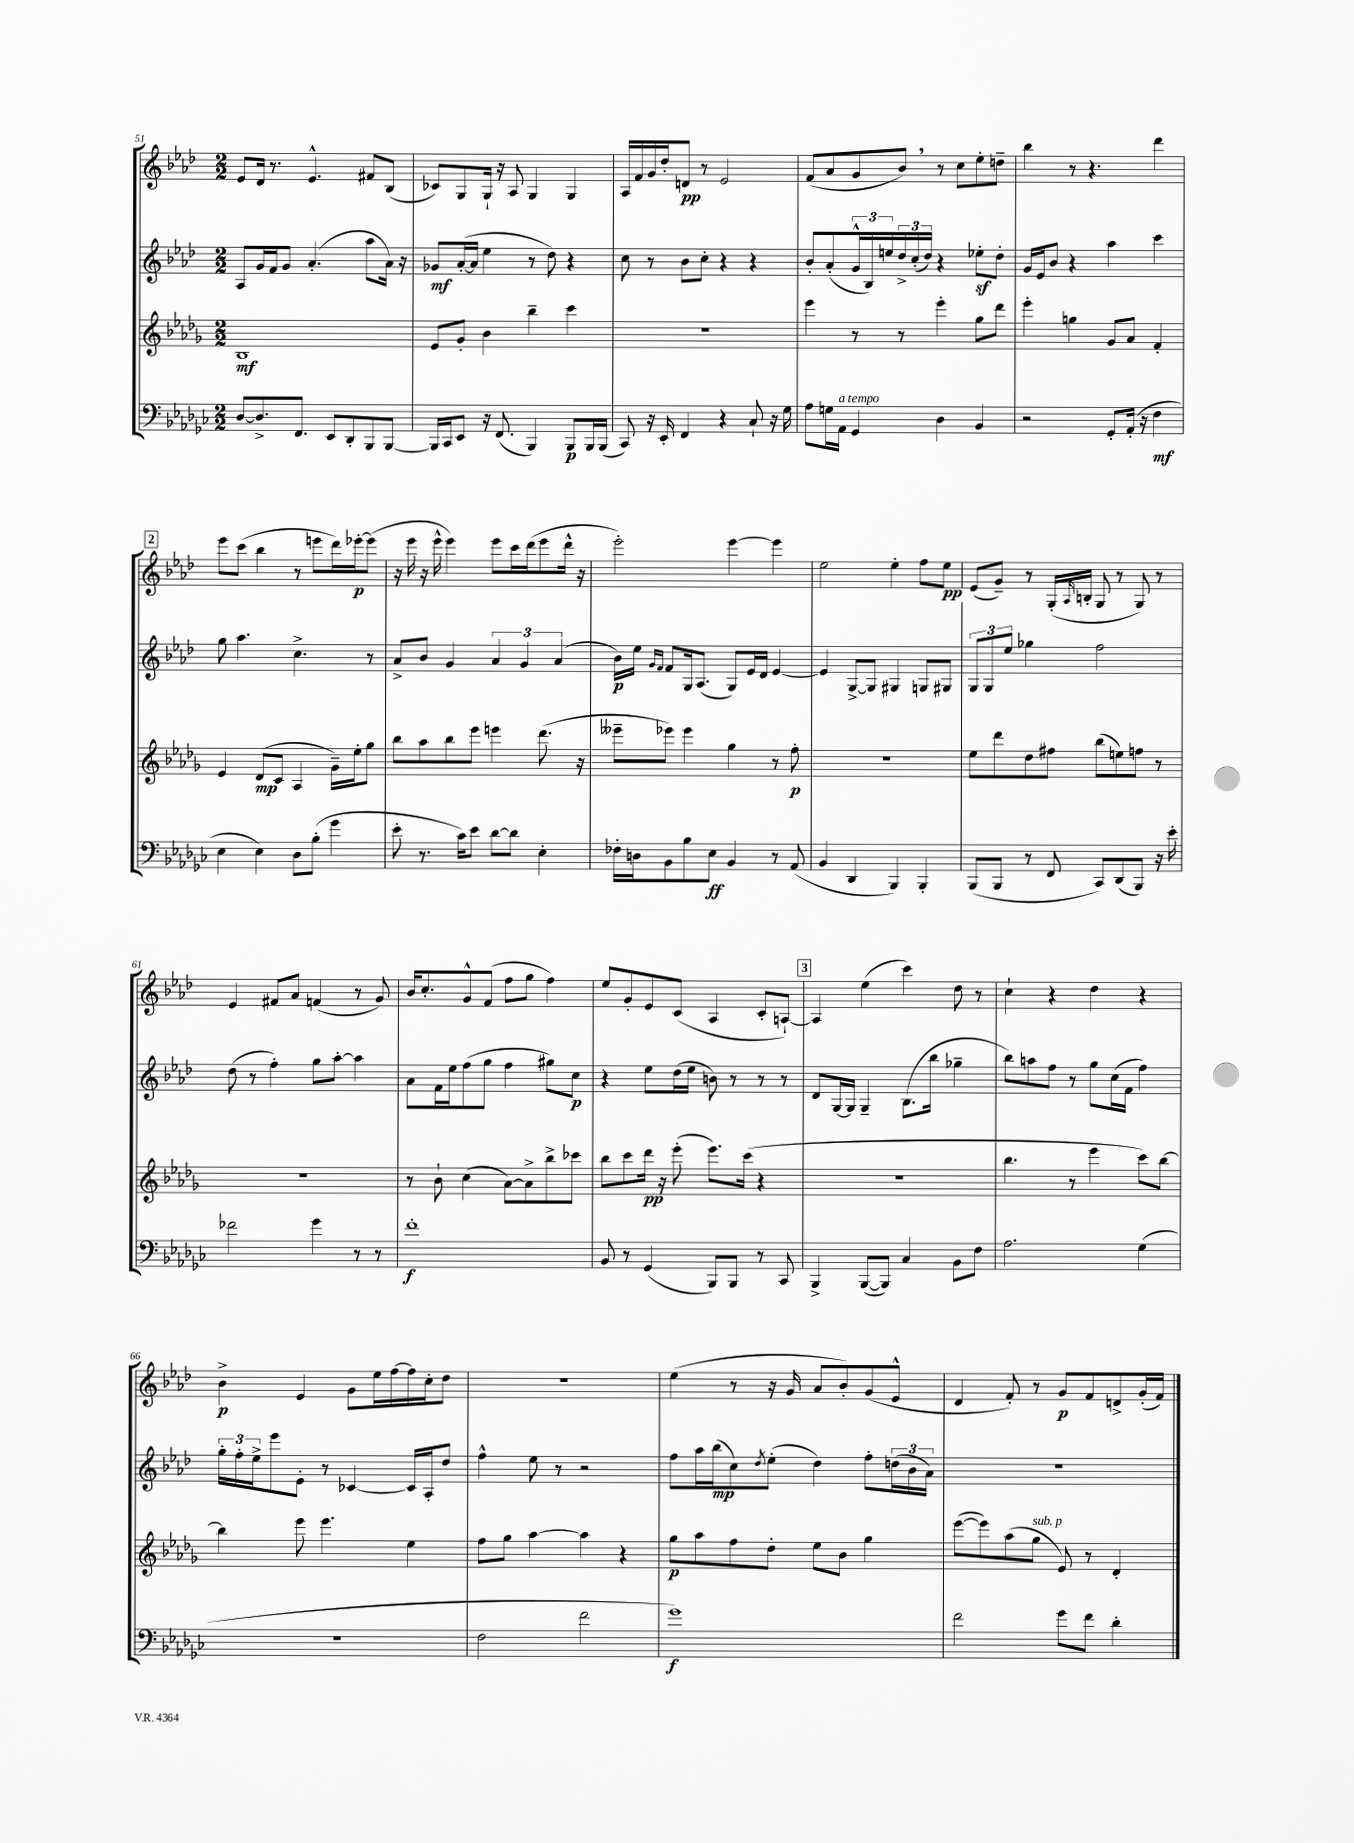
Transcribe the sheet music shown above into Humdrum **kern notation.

**kern	**kern	**kern	**kern
*staff4	*staff3	*staff2	*staff1
*clefF4	*clefG2	*clefG2	*clefG2
*k[b-e-a-d-g-c-]	*k[b-e-a-d-g-]	*k[b-e-a-d-]	*k[b-e-a-d-]
*M2/2	*M2/2	*M2/2	*M2/2
[8D-	1B-	8A-	8e-
8.D-^]	.	16g	16d-
.	.	16f	8.r
.	.	8g	.
8.FF	.	.	.
.	.	(4.a-'	4.e-^^
8EE-	.	.	.
8DD-'	.	.	.
8BBB-	.	8aa-	8f#
[8BBB-	.	16a-)	(8B-
.	.	16r	.
=	=	=	=
16BBB-]	8e-	8g-	8c-)
16CC-	.	.	.
8EE-	8g-'	([16a-'	8G
.	.	16a-]	.
16r	4b-	4ee-	16G`
(8.FF	.	.	16r
.	.	.	8A-
4BBB-)	4bb-~	8r	4G
.	.	8dd-)	.
8BBB-	4ccc	4r	4G
16BBB-	.	.	.
(16BBB-	.	.	.
=	=	=	=
8CC-)	1r	8cc	16A-
.	.	.	16f
16r	.	8r	16g
16EE-'	.	.	16dd-'
4FF	.	8b-	8d
.	.	8cc'	8r
4r	.	4r	2e-
8C-`	.	4r	.
16r	.	.	.
16G-	.	.	.
=	=	=	=
8A-	4eee-	8b-'	(8f
16G	.	(8a-'	8a-
16AA-	.	.	.
4GG-	8r	24g^^	8g
.	.	24B-)	.
.	.	24ee	.
.	8r	24dd-^	8b-)
.	.	(24cc'	.
.	.	24dd-)	.
4D-	4eee-'	4r	8r
.	.	.	8cc
4BB-	8gg-	8ee-'	8ee-'
.	8ddd-	8dd-'	8dd~
=	=	=	=
2r	4eee-'	16g	4bb-
.	.	16e-	.
.	.	8b-	.
.	4gg	4r	8r
.	.	.	4.r
8GG-'	8g-	4aa-	.
(16AA-'	8a-	.	.
16r	.	.	.
4F	4f'	4ccc	4ddd-
=	=	=	=
4E-	4e-	8gg	8eee-
.	.	4.aa-	(8ccc
4E-)	(8d-	.	4bb-
.	8c	.	.
8D-	4A-	4.cc^	8r
(8B-'	.	.	8eee
4g-	16g-~)	.	16ddd-)
.	16ee-'	.	[16eee-'
.	8gg-	8r	(8eee-]
=	=	=	=
8e-'	8bb-	8a-^	16r
.	.	.	16eee-
8.r	8aa-	8b-	16r
.	.	.	16eee-^^
.	8bb-	4g	4eee-)
16c-)	.	.	.
8e-	8eee-	.	.
[8d-	4eee	6a-	8eee-
8d-]	.	.	16ccc
.	.	6g	.
.	.	.	(16ddd-
4E-'	(8.ddd-	.	8eee-
.	.	(6a-	.
.	.	.	16ddd-^^
.	16r	.	16r
=	=	=	=
16F-'	8eee--~	16b-)	2eee-')
16D	.	16ee-	.
.	.	16qqg	.
.	.	16qqf	.
8BB-	8eee-)	8f	.
8B-	4eee-	16G	.
.	.	(8.A-	.
8E-	.	.	.
4BB-	4gg-	8G)	[4eee-
.	.	16e-	.
.	.	16d-	.
8r	8r	[4e-	4eee-]
(8AA-	8ff'	.	.
=	=	=	=
4BB-	1r	4e-]	2ee-
4DD-	.	[8G^	.
.	.	8G]	.
4BBB-)	.	4G#	4ee-'
4BBB-'	.	8G	8ff
.	.	8G#	8ee-
=	=	=	=
(8BBB-	8ee-	12G	(8e-
.	.	12G	.
8BBB-	8ddd-	.	8g~)
.	.	12ee-	.
8r	8dd-	4gg-	8r
8FF	8ff#	.	(16G'
.	.	.	16qqA-
.	.	.	16B'
8CC-)	(8bb-	2ff	8G
(8DD-	8ee)	.	8r
8BBB-)	8ff	.	8G)
16r	8r	.	8r
16e-'	.	.	.
=	=	=	=
2f-	1r	(8dd-	4e-
.	.	8r	.
.	.	4ff')	8f#
.	.	.	8a-
4g-	.	8gg	(4f
.	.	[8aa-'	.
8r	.	4aa-]	8r
8r	.	.	8g)
=	=	=	=
1f'	8r	8a-	16b-
.	.	.	8.cc'
.	8b-`	16f	.
.	.	16ee-	.
.	(4cc	(8ff	8g^^
.	.	8gg	(8f
.	[8a-)	4ff	8ff
.	8a-^]	.	8gg
.	8bb-^	8gg#)	4ff)
.	8ccc-	8cc	.
=	=	=	=
8BB-	8bb-	4r	8ee-
8r	8ccc	.	8g'
(4GG-	16ddd-	8ee-	8e-
.	16r	.	.
.	(8eee-'	(16dd-	(8c
.	.	16ee-	.
8BBB-)	8.eee-)	8b)	4A-
8BBB-	.	8r	.
.	(16ccc	.	.
8r	4r	8r	8c'
8CC-	.	8r	[8A`)
=	=	=	=
4BBB-^	1r	8d-	4A]
.	.	[16G	.
.	.	16G]	.
([8BBB-	.	4G~	(4ee-
8BBB-])	.	.	.
4C-	.	(8.B-	4ccc)
.	.	16bb-	.
8BB-	.	4gg-~	8dd-
8F	.	.	8r
=	=	=	=
2.A-	4.bb-	8bb-)	4cc`
.	.	8aa	.
.	.	8ff	4r
.	8r	8r	.
.	4eee-	8gg	4dd-
.	.	(16cc	.
.	.	16f	.
(4G-	8ccc)	4ff)	4r
.	[8bb-	.	.
=	=	=	=
1r	4bb-]	24gg'	4b-^
.	.	24ff'	.
.	.	24ee-^	.
.	.	8eee-	.
.	8eee-	8e-'	4e-
.	4.eee-	8r	.
.	.	[4c-	8g
.	.	.	16ee-
.	.	.	[16ff
.	4ee-	16c-]	16ff]
.	.	16A-'	16cc'
.	.	8dd-	8dd-
=	=	=	=
2F	8ff	4ff^^	1r
.	8gg-	.	.
.	[4aa-	8ee-	.
.	.	8r	.
2f	4aa-]	2r	.
.	4r	.	.
=	=	=	=
1g-)	8gg-	8ff	(4ee-
.	8aa-	16aa-	.
.	.	(16bb-	.
.	8ff	8cc)	8r
.	.	8qdd-	.
.	8dd-'	(8ee-'	16r
.	.	.	16g
.	8ee-	4dd-)	8a-
.	8b-	.	8b-')
.	4gg-	8ff'	(8g
.	.	(24dd	8e-^^
.	.	24b-	.
.	.	24a-)	.
=	=	=	=
2f	([8eee-	1r	4d-
.	8eee-])	.	.
.	(8aa-	.	8f')
.	8gg-	.	8r
8g-	8e-)	.	8g
8f	8r	.	8f
4d-'	4d-'	.	8d^
.	.	.	(16g'
.	.	.	16f)
==	==	==	==
*-	*-	*-	*-
